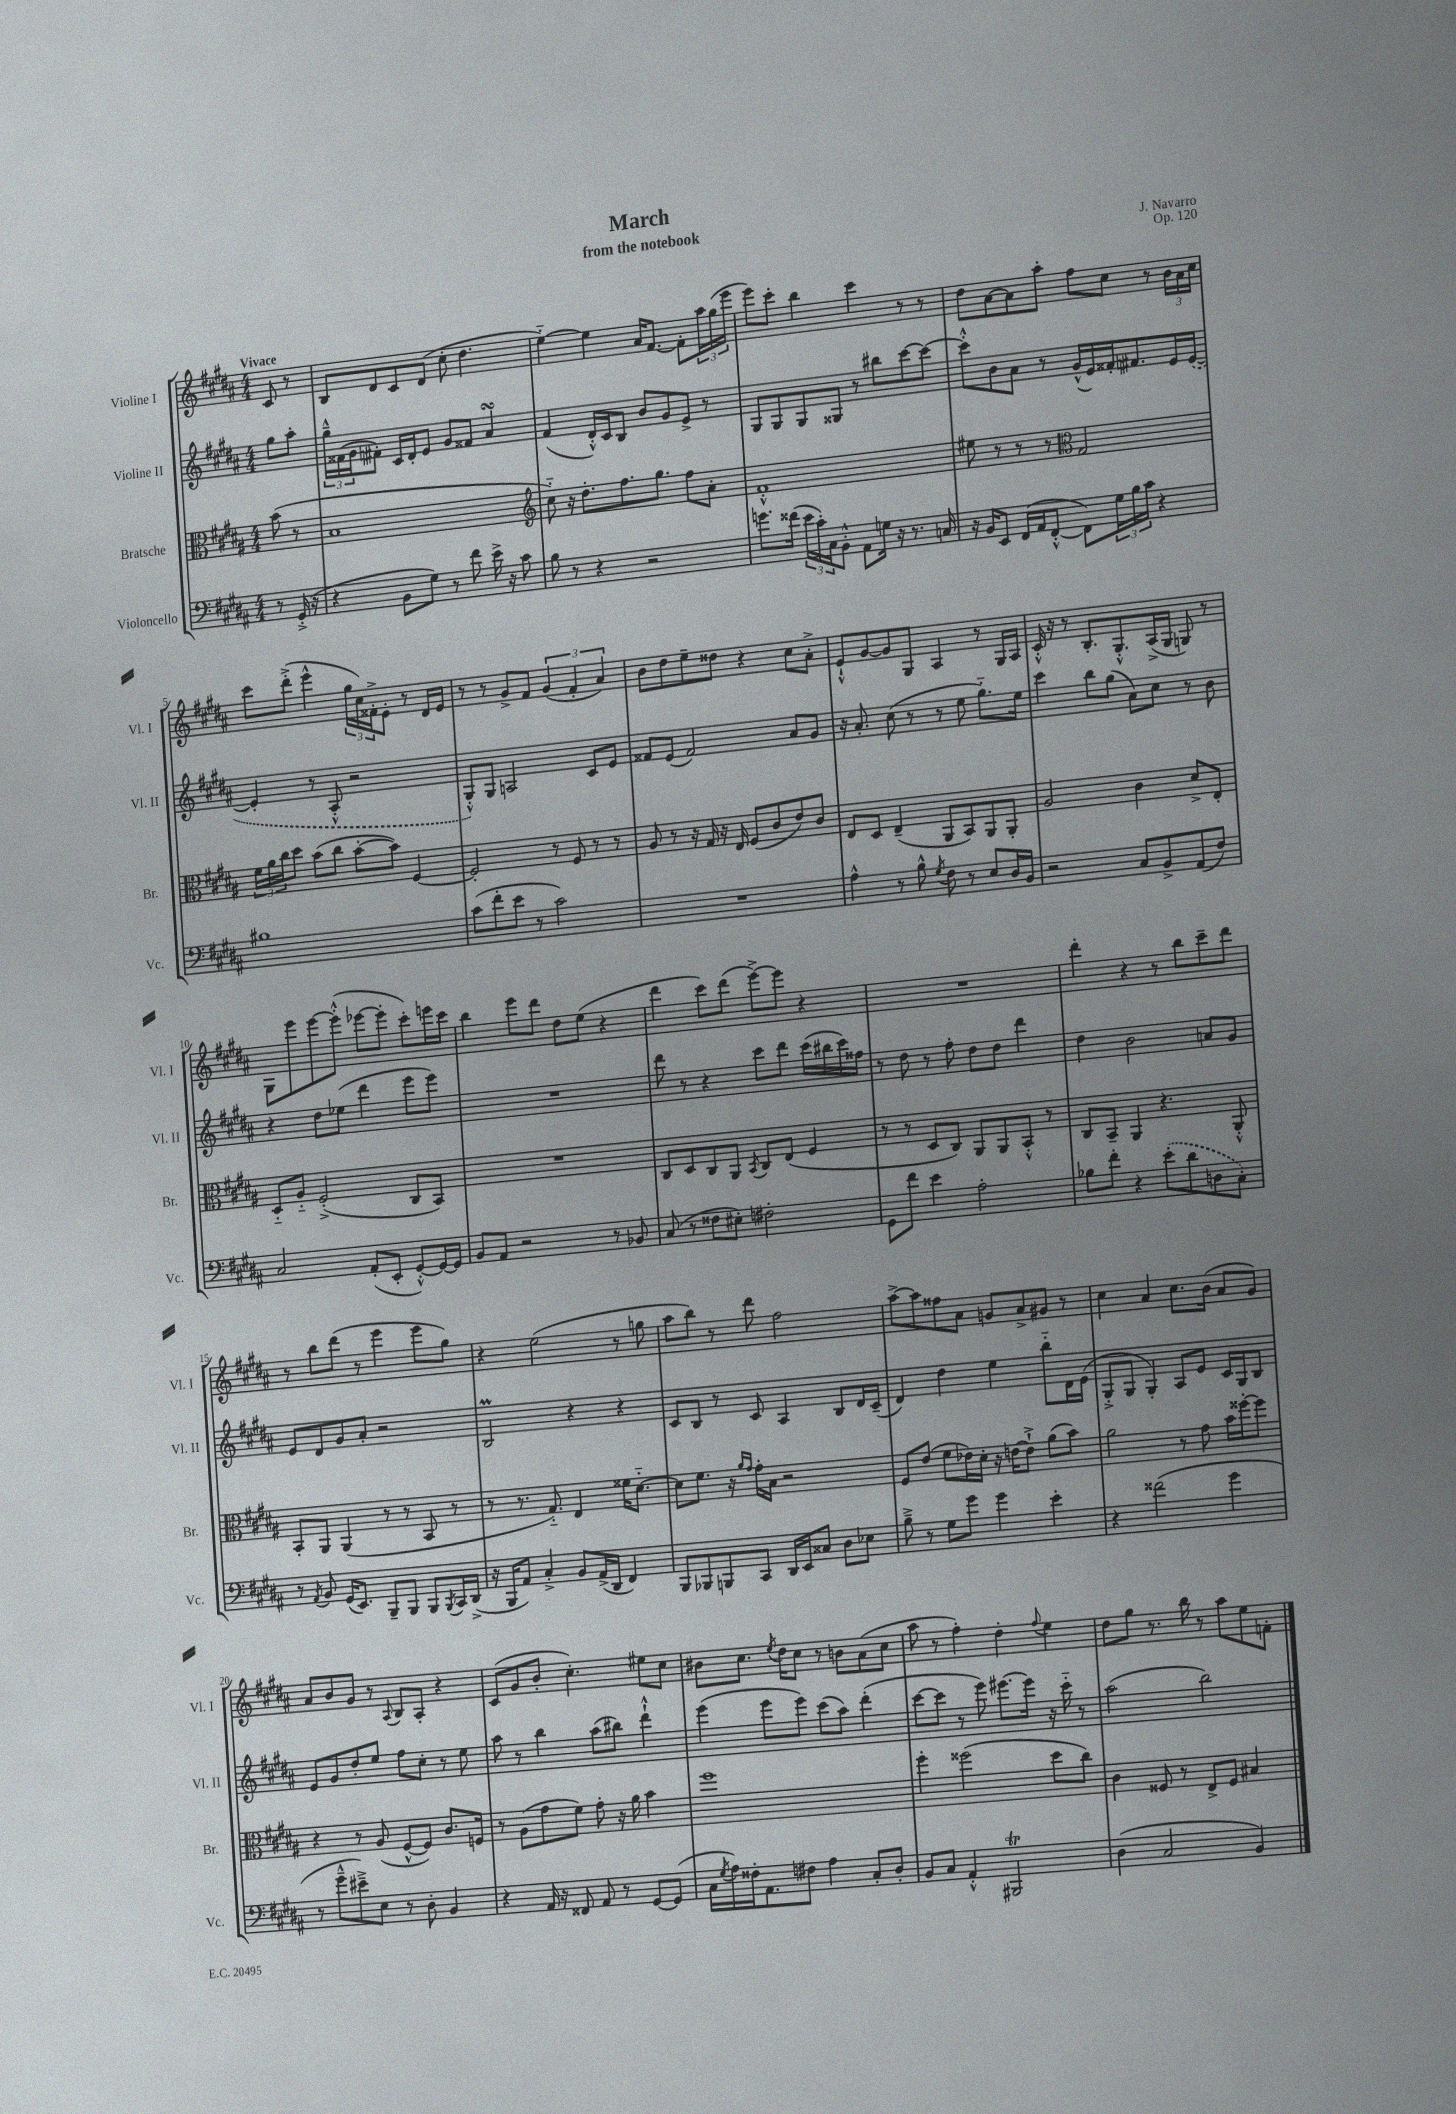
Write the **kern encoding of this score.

**kern	**kern	**kern	**kern
*part4	*part3	*part2	*part1
*staff4	*staff3	*staff2	*staff1
*I"Violoncello	*I"Bratsche	*I"Violine II	*I"Violine I
*I'Vc.	*I'Br.	*I'Vl. II	*I'Vl. I
*clefF4	*clefC3	*clefG2	*clefG2
*k[f#c#g#d#a#]	*k[f#c#g#d#a#]	*k[f#c#g#d#a#]	*k[f#c#g#d#a#]
*M4/4	*M4/4	*M4/4	*M4/4
=	=	=	=
!	!	!	!LO:TX:a:B:t=Vivace
8r	(8b\	8gg#\L	8c#/
(16GG#'^/	8r	8aa#'\J	8r
16r	.	.	.
=1	=1	=1	=1
4r	1B	24gg#~^^\LL	8B/L
.	.	(24f##X\	.
.	.	24g#\J	.
.	.	8f#X'\J)	8d#/
8BB\L	.	16c#/LL	8c#/
.	.	16d#'/J	.
8G#\J)	.	8e/J	(8d#/J
8r	.	8g#/L	8cc#'\
8f#\	.	8f##X/J	4.dd#\
16e^\	.	4a#sSsS/	.
16r	.	.	.
8c#\	.	.	.
=2	=2	=2	=2
*	*clefG2	*	*
8B\	8cc#\)	(4f#/	[4ee\)
8r	16r	.	.
.	8.dd#'\L	.	.
4r	.	16d#'^^/LL)	4ee\]
.	.	16c#/J	.
.	8.ff#\	8B/J	.
2r	.	8b/L	16a#/KL
.	8.gg#\J	.	[8.f#/J
.	.	8g#/	.
.	8ff#\L	8e^/J	8f#'\L]
.	8a#'\J	8r	24aa#\L
.	.	.	(24gg#\
.	.	.	24eee\JJ
=3	=3	=3	=3
8.gn\L	1f#'^^	8G#/L	8eee\L)
.	.	8G#/	8ccc#'\J
(16f##X\Jk	.	.	.
24e\LL	.	8G#/	4bb\
24c#'\)	.	.	.
24C#\J	.	.	.
8BB'^^\J	.	8G##X/J	.
8AA#\L	.	8r	4ccc#\
16Gn\Jk	.	8bb#X\L	.
16r	.	.	.
8.r	.	[8ccc#\	8r
.	.	8ccc#\J_	8r
16Cn/	.	.	.
=4	=4	=4	=4
16r	8ee#X\	8ccc#'^^\L]	8dd#\L
16BB/KL	.	.	.
8EE/J	8r	8b\	[8a#\
(16FF#/LL	8r	8a#\J	8a#\]
16AA#/J	.	.	.
[8FF#'^^/J	8r	8r	8aa#'\J
*	*clefC3	*	*
8FF#\L])	2G#/	(16g#^^/LL	8ff#\L
.	.	16e/)	.
24G#\L	.	16f##X'/J	8cc#\J
24B\	.	.	.
.	.	8.f#X/	.
24c#\JJ	.	.	.
4r	.	.	8r
.	.	16e/L	24b\LL
.	.	.	24a#\
.	.	([16e/JJ	.
.	.	.	24cc#\JJ
!!LO:LB:g=z
=5	=5	=5	=5
1B#X	24f#\LL	4e'/]	8ccc#\L
.	24a#\	.	.
.	24cc#\J	.	.
.	8dd#\J	.	(8ddd#'^\J
.	(8b\L	8r	4eee^^\
.	8cc#\J	8A#'^^/	.
.	[8b'\L	2r	24gg#\LL
.	.	.	24cc#\)
.	.	.	24f##X'^\J
.	8b\J])	.	8e'\J
.	[4F#/	.	8r
.	.	.	16d#/LL
.	.	.	16e/JJ
=6	=6	=6	=6
(8c#\L	2F#'/]	8G#'^^/L)	8r
8f#'\	.	8G#/J	8r
8e\J	.	2An/	8g#^/L
8r	.	.	8f#/J
2c#\)	8r	.	(6g#/
.	8F#/	.	.
.	.	.	6f#'/
.	8r	8c#/L	.
.	.	.	6a#/)
.	8r	8e/J	.
=7	=7	=7	=7
1r	8A#/	8f##X/L	8b\L
.	8r	(8e/J	8dd#\
.	16r	2f##/)	8ee~\
.	16G#/	.	.
.	16r	.	8dd##X\J
.	16E/	.	.
.	(8F#/L	.	4r
.	8c#/	.	.
.	8e/)	8a#/L	8cc#\L
.	8c#/J	8g#/J	8a#'^\J
=8	=8	=8	=8
4A#^^\	8E/L	16r	8e`^^/L
.	.	8.a#'/	.
.	8D#/J	.	[8g#/
8r	(4E~/	(8cc#\	8g#/]
8B^^\	.	8r	8G#/J
8qG#/	.	.	.
8F#\	8AA#/L	8r	4A#/
8r	8BB/)	8ee\	.
8E/L	8AA#/	8.gg#\L)	8r
16D#/L	8AA#'/J	.	16G#/LL
16BB/JJ	.	16ee\Jk	16A#/JJ
=9	=9	=9	=9
2r	2A#/	4ccc#\	16c#'^^/
.	.	.	16r
.	.	.	8r
.	.	8bb\L	8.B'/L
.	.	(8gg#\J	.
.	.	.	8.G#'^^/
8C#/L	4c#\	8a#\L)	.
8BB^/	.	8cc#\J	(16A#^/L
.	.	.	16G#/JJ
(8AA#/	8d#^/L	8r	8Gn/)
8F#/J)	8E'/J	8b\	8r
!!LO:LB:g=z
=10	=10	=10	=10
2C#/	8D#/L	4r	8G#\L
.	8A#/J	.	8eee\
.	(2F#'^/	8dd#\L	[8eee\
.	.	(8ee-X\J	(8eee'^^\J]
(8AA#'/L	.	4ddd#\	[8eee-X\L
8EE'/J	.	.	8eee-'\J]
[8GG#'^^/L)	8C#/L	8eee\L	8ccc#'\L)
16GG#/L_	8BB/J)	8eee\J)	16eeen\L
16GG#/JJ]	.	.	16ccc#\JJ
=11	=11	=11	=11
8BB/L	1r	1r	4bb\
8AA#/J	.	.	.
2r	.	.	8eee\L
.	.	.	8ddd#\J
.	.	.	8dd#\L
.	.	.	(8ee\J
8r	.	.	4r
8BB-X/	.	.	.
=12	=12	=12	=12
(8C#/	8C#/L	8ddd#\	4ddd#\
8r	8D#/	8r	.
8F##X\L	8C#/	4r	8ccc#\L)
8E#X'\J)	8AA#/J	.	(8ddd#\J
.	8qBB/	.	.
2F#X'\	8C#/L	8ccc#\L	[8eee^\L)
.	(8E/J	8ddd#\J	8eee\J]
.	4F#/	(16ccc#\LL	4r
.	.	16bb#X\	.
.	.	16ccc#\)	.
.	.	16ff##X\JJ	.
=13	=13	=13	=13
8GG#\L	8r	8r	1r
8f#\J	8r	8dd#\	.
4e\	8D#/L	8r	.
.	8C#/J)	8ff#'\	.
2A#'\	8AA#/L	8dd#\L	.
.	8AA#/	8dd#\J	.
.	8BB'^^/J	4ddd#\	.
.	8r	.	.
=14	=14	=14	=14
8B-X\L	8C#/L	4dd#\	4ddd#'\
8f#'\J	8BB~/J	.	.
4r	4AA#/	2b\	4r
(8e'\L	4.r	.	8r
8d#\	.	.	8bb\L
8Dn\	.	8an/L	8ccc#~\
8C#'\J)	8AA#'^^/	8g#/J	8ddd#\J
!!LO:LB:g=z
=15	=15	=15	=15
8r	8BB'/L	8e/L	8r
8qAA#/	.	.	.
8BB/	8AA#/J	8d#/	8bb\L
(16GG#/KL	(4AA#/	8g#/	(8ddd#\J
8.EE/J)	.	.	.
.	.	8a#'/J	8r
8BBB~/L	8r	2r	4eee\
8BBB/J	8r	.	.
8BBB/L	8BB/	.	8eee\L
8qBBB/	.	.	.
16CC#/L	8r	.	8gg#\J)
(16DD#^/JJ	.	.	.
=16	=16	=16	=16
16r	8r	2BM/	4r
16BBB/KL	.	.	.
8AA#/J)	8.r	.	.
4C#'^/	.	.	(2ee\
.	8.G#/)	.	.
8BB/L	4E/	4r	.
(16AA#^/L	.	.	.
16DD#/JJ	.	.	.
4FF#/)	16f##X\KL	4r	8r
.	[8.d#\J	.	.
.	.	.	8ggn\
=17	=17	=17	=17
8BBB/L	8d#\L]	8c#/L	8aa#\L
8BBB-X/	8.f#\J	8B/J	8bb\J)
8BBBn/	.	8r	8r
.	16r	.	.
.	16qqa#/LL	.	.
.	16qqg#/JJ	.	.
8CC#/J	16g#'\LL	8c#/	8ddd#\
.	16B\JJ	.	.
16DD#/LL	2r	4A#/	2ff#\
16EE/J	.	.	.
8C##X/J	.	.	.
8D#\L	.	8B/L	.
8E-X\J	.	16d#/L	.
.	.	(16c#~/JJ	.
=18	=18	=18	=18
8B~^\	8F#/L	4d#/)	[8aa#^\L
8r	(8e/J	.	8aa#\]
8G#\L	8f#\L	4dd#\	8ff##X\
8g#\J	16e-X\L)	.	8a#\J
.	16d#'\JJ	.	.
4g#\	16r	4ee\	8gn/L
.	[16en\KL	.	.
.	8e`^\J]	.	8a#^/
4e'\	(8a#\L	8bb\L	8g#X/J
.	8b\J)	16d#\L	8r
.	.	(16e\JJ	.
=19	=19	=19	=19
4r	2a#\	8G#'^/L	4cc#\
.	.	8G#/J	.
(2f##X\	.	4G#'/)	4a#/
.	8r	8A#/L	8.cc#\L
.	8g#\	8e/J	.
.	.	.	(16b\Jk
4g#\	16b\LL	16c#/LL	8a#/L
.	[16ff##X'\J	16G#/J	.
.	8ff##\J]	8B/J	8g#/J)
!!LO:LB:g=z
=20	=20	=20	=20
8r	4r	8e/L	8a#/L
8g#~^^\L	.	8g#/	8b/
8e#X~^\)	8r	8dd#'/	8g#/J
8E\J	(8A#/	8ee/J	8r
.	.	.	8qqA#/
8r	[8F#^^/L	8ff#\L	8B/L
8D#'\	8F#/J])	8cc#'\J	8A#'/J
4BB/	8.c#/L	8r	4r
.	.	8ee\	.
.	16Fn/Jk	.	.
=21	=21	=21	=21
4r	8r	8aa#\	(8c#/L
.	(8A#\L	8r	8g#/
16AA#/	8g#\	4bb\	8b'/J
16r	.	.	.
8FF##X/	8f#\J)	.	4.cc#'\)
8AA#/	8g#'\	(8aa#\L	.
8r	16r	8bb#X\J)	.
.	16a#\	.	.
[8GG#/L	4b\	4ddd#`^^\	8ee#X\L
(8GG#/J]	.	.	8cc#\J
=22	=22	=22	=22
16C#\LL	1ff#	(4eee\	8b#X\L
8qG#/	.	.	.
16A#\)	.	.	.
16F##X'\J	.	.	8.cc#\J
8.AA#\	.	.	.
.	.	8eee\L	.
.	.	.	8qee/
.	.	.	16dd#\KL
8F#X\J	.	8eee\J)	8cc#\J
4A#\	.	(8ccc#\L	8r
.	.	8aa#\J)	8bn\L
8C#'/L	.	(4ddd#'\	(8a#\
8D#'/J	.	.	8cc#\J
=23	=23	=23	=23
8BB/L	4ff#'\	[8ccc#\L	8aa#\
8C#/J	.	8ccc#\J]	8r
4AA#'^^/	(2ff##X\	8r	4ff#'\)
.	.	8eee\)	.
2BBB#Xt/	.	[8.eee#X\L	4dd#'\
.	.	16eee#\Jk]	.
.	.	.	8qqff#/
.	8dd#\L	16r	4ee\
.	.	16ccc#\	.
.	8cc#\J)	8r	.
=24	=24	=24	=24
(4D#\	4c#\	(2aa#\	8dd#\L
.	.	.	8gg#\J
2C#/	8F##X/	.	8.r
.	8r	.	.
.	.	.	16bb\
.	8E^/L	2bb\)	8r
.	8F##/J	.	8aa#\L
4BB/)	4B#X/	.	8ee\
.	.	.	8fn'\J
==	==	==	==
*-	*-	*-	*-
